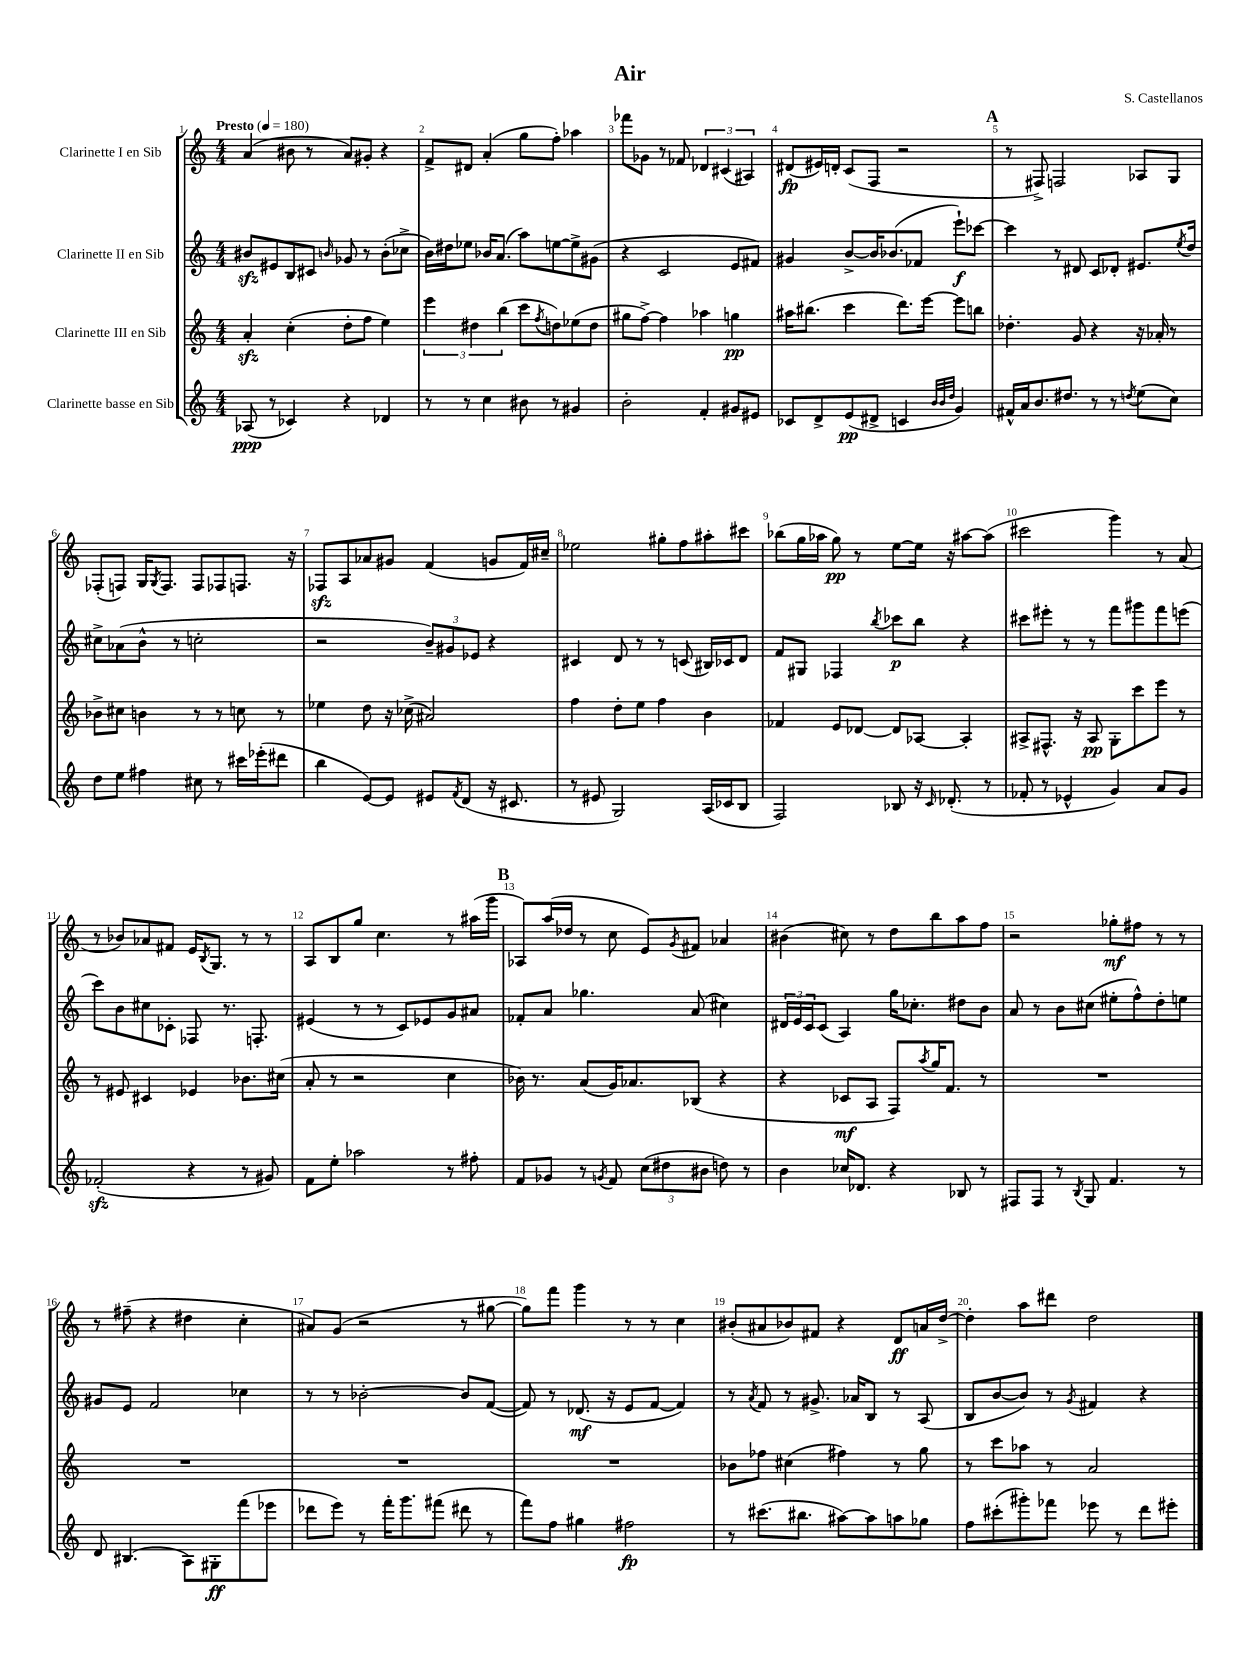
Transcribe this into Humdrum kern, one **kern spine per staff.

**kern	**kern	**kern	**kern
*staff4	*staff3	*staff2	*staff1
*clefG2	*clefG2	*clefG2	*clefG2
*k[]	*k[]	*k[]	*k[]
*M4/4	*M4/4	*M4/4	*M4/4
*MM180	*MM180	*MM180	*MM180
(8A-/	4a'/	8b#/L	(4a/
8r	.	8e#/	.
4c-/)	(4cc'\	8B/	8b#\
.	.	8c#/J	8r
.	.	16qqb/	.
4r	8dd'\L	8g-/	8a/L)
.	8ff\J	8r	8g#'/J
4d-/	4ee\)	(8b'\L	4r
.	.	8cc-^\J	.
=	=	=	=
8r	6eee\	16b\LL)	8f^/L
.	.	16dd#\J	.
8r	.	8ee-\J	8d#/J
.	6dd#\	.	.
4cc\	.	16b-/LK	(4a'/
.	.	(8.a/J	.
.	(6bb\	.	.
8b#\	8ccc\L	8aa\L)	8gg\L
.	8qff/	.	.
8r	8dd\)	[8ee\	8ff'\J)
4g#/	(8ee-\	8ee^\]	4aa-\
.	8dd\J	(8g#\J	.
=	=	=	=
2b'\	8gg#\L	4r	8fff-\L
.	[8ff^\J)	.	8g-\J
.	4ff\]	2c/	8r
.	.	.	8f-/
4f'/	4aa-\	.	6d-/
.	.	.	(6c#/
8g#/L	4gg\	8e/L	.
.	.	.	6A#/)
8e#/J	.	8f#/J)	.
=	=	=	=
8c-/L	16aa#\LK	4g#/	(8d#/L
.	(8.bb#\J	.	.
8d^/	.	.	16e#/L)
.	.	.	16d'/JJ
(8e/	4ccc\	[8b^/L	(8c/L
8d#^/J	.	16b/]K	8F/J
.	.	(8.b-/	.
4c/	8.ddd\L)	.	2r
.	.	8f-/J	.
.	[16eee\Jk	.	.
32qqb/LLL	.	.	.
32qqb/	.	.	.
32qqdd/JJJ	.	.	.
4g/)	8eee\]L	8eee`\L)	.
.	8bb\J	[8ccc-\J	.
=	=	=	=
16f#^^/LL	4.dd-'\	4ccc-\]	8r
16a/J	.	.	.
8.b/	.	.	8F#^/)
.	.	8r	2F/
8.dd#/J	.	.	.
.	8g/	8d#/	.
8r	4r	8c/L	.
8r	.	8d-'/J	.
8qdd/	.	.	.
(8ee\L	16r	8.e#/L	8A-/L
.	16a-'/	.	.
8cc\J)	8r	.	8G/J
.	.	8qee/	.
.	.	16dd/Jk	.
=	=	=	=
8dd\L	8b-^\L	8cc#^\L	(8F-'/L
8ee\J	8cc#\J	(8a-\	8F/J)
4ff#\	4b\	8b^^\J	16G/LK
.	.	.	8qG/
.	.	.	8.F/J
.	.	8r	.
8cc#\	8r	2cc'\	8F/L
8r	8r	.	8F-/
16ccc#\LL	8cc\	.	8.F/J
(16eee-'\J	.	.	.
8ddd#\J	8r	.	.
.	.	.	16r
=	=	=	=
4bb\	4ee-\	2r	8F-/L
.	.	.	8A/
[8e/L)	8dd\	.	8a-/
8e/]J	16r	.	8g#/J
.	(16cc-^\	.	.
8e#/L	2a#/)	12b~/L)	(4f/
.	.	12g#/	.
8qf/	.	.	.
(8d/J	.	.	.
.	.	12e-/J	.
16r	.	4r	8g/L
8.c#/	.	.	.
.	.	.	16f/L)
.	.	.	16cc#~/JJ
=	=	=	=
8r	4ff\	4c#/	2ee-\
8e#/	.	.	.
2G/)	8dd'\L	8d/	.
.	8ee\J	8r	.
.	4ff\	8r	8gg#'\L
.	.	(8c/	8ff\
(16A/LL	4b\	16B#/LL)	8aa#'\
16c-/J	.	16c-/J	.
8B/J	.	8d/J	8ccc#\J
=	=	=	=
2F/)	4f-/	8f/L	(8bb-\L
.	.	8G#/J	16gg\L
.	.	.	16aa-\JJ
.	8e/L	4F-/	8gg\)
.	[8d-/J	.	8r
.	.	8qbb/	.
8B-/	8d-/]L	8ccc-\L	[8ee\L
16r	[8A-/J	8bb\J	16ee\]Jk
16qqc/	.	.	.
(8.d-'/	.	.	16r
.	4A-'/]	4r	[8aa#\L
8r	.	.	(8aa#\]J
=	=	=	=
8f-'/	8A#^/L	8ccc#\L	2ccc#\
8r	8.F#^^/J	8eee#'\J	.
4e-^^/	.	8r	.
.	16r	.	.
.	8A#/	8r	.
4g/)	8G'\L	8fff\L	4ggg\)
.	8ccc\	8ggg#\	.
8a/L	8eee\J	8fff\	8r
8g/J	8r	(8eee\J	(8a/
=	=	=	=
(2f-'/	8r	8ccc\L)	8r
.	8e#/	8b\	8b-/L)
.	4c#/	8cc#\	8a-/
.	.	8c-'\J	8f#/J
4r	4e-/	8F-/	16e/LK
.	.	.	8qB/
.	.	.	8.G/J
.	.	8.r	.
8r	8.b-\L	.	8r
.	.	8.F'/	.
8g#/)	.	.	8r
.	(16cc#\Jk	.	.
=	=	=	=
8f\L	8a'/	(4e#/	8A/L
8ee'\J	8r	.	8B/
2aa-\	2r	8r	8gg/J
.	.	8r	4.cc\
.	.	8c/L)	.
.	.	8e-/	.
8r	4cc\	8g/	8r
8ff#'\	.	8a#/J	(16aa#\LL
.	.	.	16ggg\JJ
=	=	=	=
8f/L	16b-\)	8f-'/L	8A-/L)
.	8.r	.	.
8g-/J	.	8a/J	(16aa/L
.	.	.	16dd-/JJ
8r	(8a/L	4.gg-\	8r
8qg/	.	.	.
8f/	16g/K)	.	8cc\
.	8.a-/	.	.
(12cc\L	.	.	8e/L)
12dd#\	.	.	.
.	.	.	8qg/
.	(8B-/J	(8a/	8f#/J
12b#\J	.	.	.
8dd\)	4r	4cc#\)	4a-/
8r	.	.	.
=	=	=	=
4b\	4r	24d#/LL	(4b#\
.	.	24e/	.
.	.	24c/J	.
.	.	(8c/J	.
16cc-/LK	8c-/L	4A/)	8cc#\)
8.d-/J	.	.	.
.	8A/J	.	8r
4r	8F/L)	16gg\LK	8dd\L
.	.	8.cc-'\J	.
.	8qaa/	.	.
.	16gg/K	.	8bb\
.	8.f/J	.	.
8B-/	.	8dd#\L	8aa\
8r	8r	8b\J	8ff\J
=	=	=	=
8F#/L	1r	8a/	2r
8F#/J	.	8r	.
8r	.	8b\L	.
8qB/	.	.	.
8G/	.	(8cc#\J	.
4.f/	.	8ee#'\L	8gg-'\L
.	.	8ff^^\)	8ff#\J
.	.	8dd'\	8r
8r	.	8ee\J	8r
=	=	=	=
8d/	1r	8g#/L	8r
(4.B#/	.	8e/J	(8ff#~\
.	.	2f/	4r
8A\L)	.	.	4dd#\
8G#'\	.	.	.
(8fff\	.	4cc-\	4cc'\
8eee-\J	.	.	.
=	=	=	=
8ddd-\L	1r	8r	8a#/L)
8eee\J)	.	8r	(8g/J
8r	.	[2b-'\	2r
16fff'\LK	.	.	.
8.ggg\	.	.	.
(8fff#\J	.	.	.
8ddd#\	.	8b-/]L	8r
8r	.	([8f/J	[8gg#\
=	=	=	=
8fff\L)	1r	8f/])	8gg#\]L)
8ff\J	.	8r	8fff\J
4gg#\	.	(8.d-/	4ggg\
.	.	16r	.
2ff#\	.	8e/L	8r
.	.	[8f/J	8r
.	.	4f/])	4cc\
=	=	=	=
8r	8b-\L	8r	(8b#'/L
.	.	8qa/	.
(8.ccc#\L	8ff-\J	8f/	8a#/
.	(4cc#\	8r	8b-/)
8.bb#\J	.	.	.
.	.	8.g#^/	8f#/J
[8aa#\L)	4ff#\)	.	4r
.	.	16a-/LK	.
8aa#\]	.	8B/J	.
8aa\	8r	8r	8d/L
8gg-\J	8gg\	(8A/	16a/L
.	.	.	[16dd^/JJ
=	=	=	=
8ff\L	8r	8B/L	4dd'\]
(8ccc#'\	8ccc\L	[8b/	.
8ggg#'\)	8aa-\J	8b/]J)	8aa\L
8fff-\J	8r	8r	8ddd#\J
.	.	8qg/	.
8eee-\	2a/	4f#/	2dd\
8r	.	.	.
8ddd\L	.	4r	.
8eee#'\J	.	.	.
==	==	==	==
*-	*-	*-	*-
